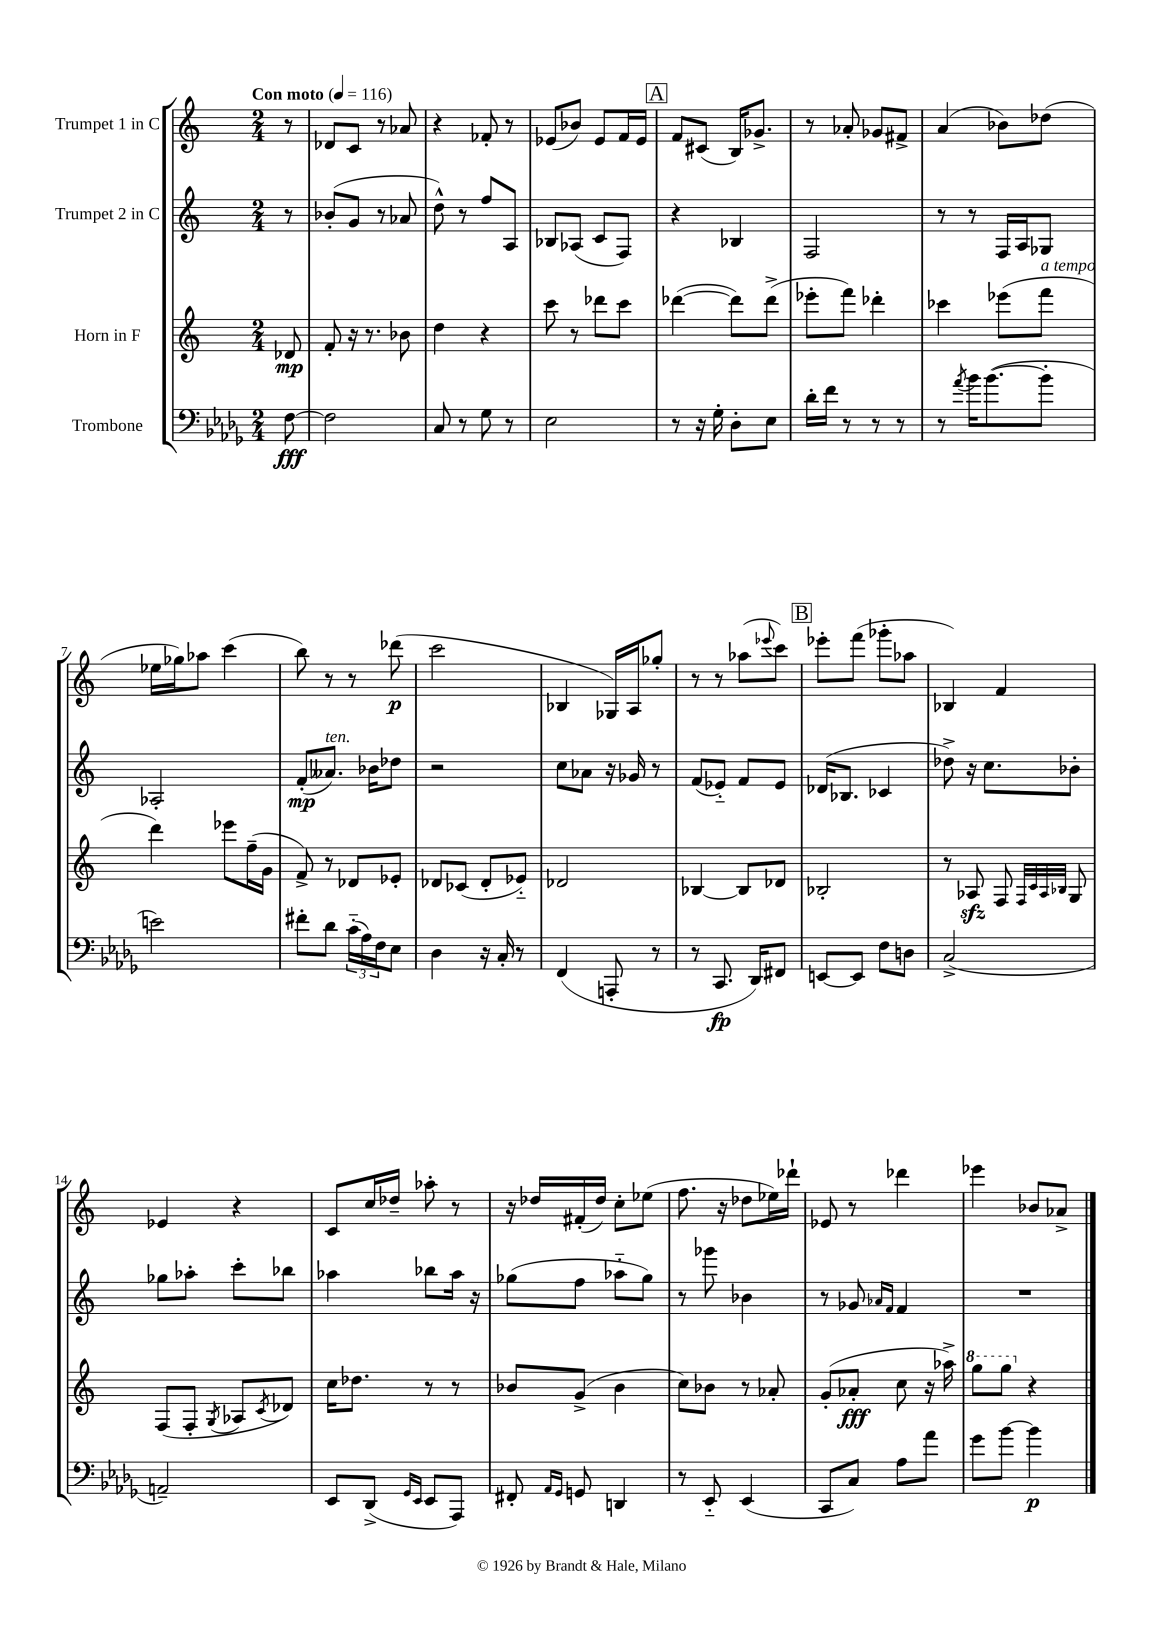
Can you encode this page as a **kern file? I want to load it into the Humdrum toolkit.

**kern	**kern	**kern	**kern
*staff4	*staff3	*staff2	*staff1
*clefF4	*clefG2	*clefG2	*clefG2
*k[b-e-a-d-g-]	*k[]	*k[]	*k[]
*M2/4	*M2/4	*M2/4	*M2/4
*MM116	*MM116	*MM116	*MM116
[8F	8d-	8r	8r
=	=	=	=
2F]	8f'	(8b-'	8d-
.	16r	8g	8c
.	8.r	.	.
.	.	8r	8r
.	8b-	8a-	8a-
=	=	=	=
8C	4dd	8dd^^)	4r
8r	.	8r	.
8G-	4r	8ff	8f-'
8r	.	8A	8r
=	=	=	=
2E-	8ccc	8B-	(8e-
.	8r	(8A-	8b-)
.	8ddd-	8c	8e-
.	8ccc	8F)	16f
.	.	.	16e-
=	=	=	=
8r	([4ddd-	4r	8f
16r	.	.	(8c#
16G-'	.	.	.
8D-'	8ddd-])	4B-	16B)
.	.	.	8.g-^
8E-	(8ddd-^	.	.
=	=	=	=
16d-'	8eee-'	2F	8r
16f	.	.	.
8r	8fff)	.	8a-'
8r	4ddd-'	.	8g-
8r	.	.	8f#^
=	=	=	=
8r	4ccc-	8r	(4a
8qa-	.	.	.
16b-	.	8r	.
([8.b-	.	.	.
.	(8eee-	16F	8b-)
.	.	16A	.
8b-']	8fff	8G-	(8dd-
=	=	=	=
2e)	4ddd)	2A-'	16ee-
.	.	.	16gg-)
.	.	.	8aa-
.	8eee-	.	(4ccc
.	(16ff~	.	.
.	16g	.	.
=	=	=	=
8f#'	8f^)	(8f'	8bb)
8d-	8r	8.a--)	8r
(24c'~	8d-	.	8r
24A-)	.	.	.
.	.	16b-	.
24F	.	.	.
8E-	8e-'	8dd-	(8ddd-
=	=	=	=
4D-	8d-	2r	2ccc
.	(8c-	.	.
16r	8d-'	.	.
16C'	.	.	.
8r	8e-'~)	.	.
=	=	=	=
(4FF	2d-	8cc	4B-
.	.	8a-	.
8AAA'	.	16r	16G-)
.	.	16g-	16A
8r	.	8r	8gg-'
=	=	=	=
8r	[4B-	(8f	8r
8.CC	.	8e-'~)	8r
.	8B-]	8f	(8aa-
16DD-)	.	.	.
.	.	.	8qqeee-
8FF#	8d-	8e-	8ccc)
=	=	=	=
[8EE	2B-'	(16d-	8eee-'
.	.	8.B-	.
8EE]	.	.	(8fff
8F	.	4c-	8ggg-'
8D	.	.	8aa-
=	=	=	=
(2C^	8r	8dd-^)	4B-)
.	8A-	16r	.
.	.	8.cc	.
.	8F	.	4f
.	32qqF	.	.
.	32qqc	.	.
.	32qqA-	.	.
.	32qqB-	.	.
.	8G	8b-'	.
=	=	=	=
2AA~)	(8F	8gg-	4e-
.	8F'	8aa-'	.
.	8qG	.	.
.	8A-	8ccc'	4r
.	8qc	.	.
.	8d-)	8bb-	.
=	=	=	=
8EE-	16cc	4aa-	8c
.	8.dd-	.	.
(8DD-^	.	.	16cc
.	.	.	16dd-~
16qqGG-	.	.	.
16qqEE-	.	.	.
8EE-	8r	8bb-	8aa-'
8AAA-)	8r	16aa-	8r
.	.	16r	.
=	=	=	=
8FF#'	8b-	(8gg-	16r
.	.	.	16dd-
16qqAA-	.	.	.
16qqGG-	.	.	.
8GG	(8g^	8ff	(16f#'
.	.	.	16dd-)
4DD	4b-	8aa-'~	8cc'
.	.	8gg-)	(8ee-
=	=	=	=
8r	8cc)	8r	8.ff
8EE-'~	8b-	8ggg-	.
.	.	.	16r
(4EE-	8r	4b-	8dd-
.	8a-'	.	16ee-)
.	.	.	16ddd-`
=	=	=	=
8CC	(8g'	8r	8e-
8C)	8a-'	8g-	8r
.	.	16qqa-	.
.	.	16qqf	.
8A-	8cc	4f	4ddd-
8a-	16r	.	.
.	16aa-^)	.	.
=	=	=	=
8g-	8ggg	2r	4eee-
[8b-	8ggg	.	.
4b-]	4r	.	8b-
.	.	.	8a-^
==	==	==	==
*-	*-	*-	*-
